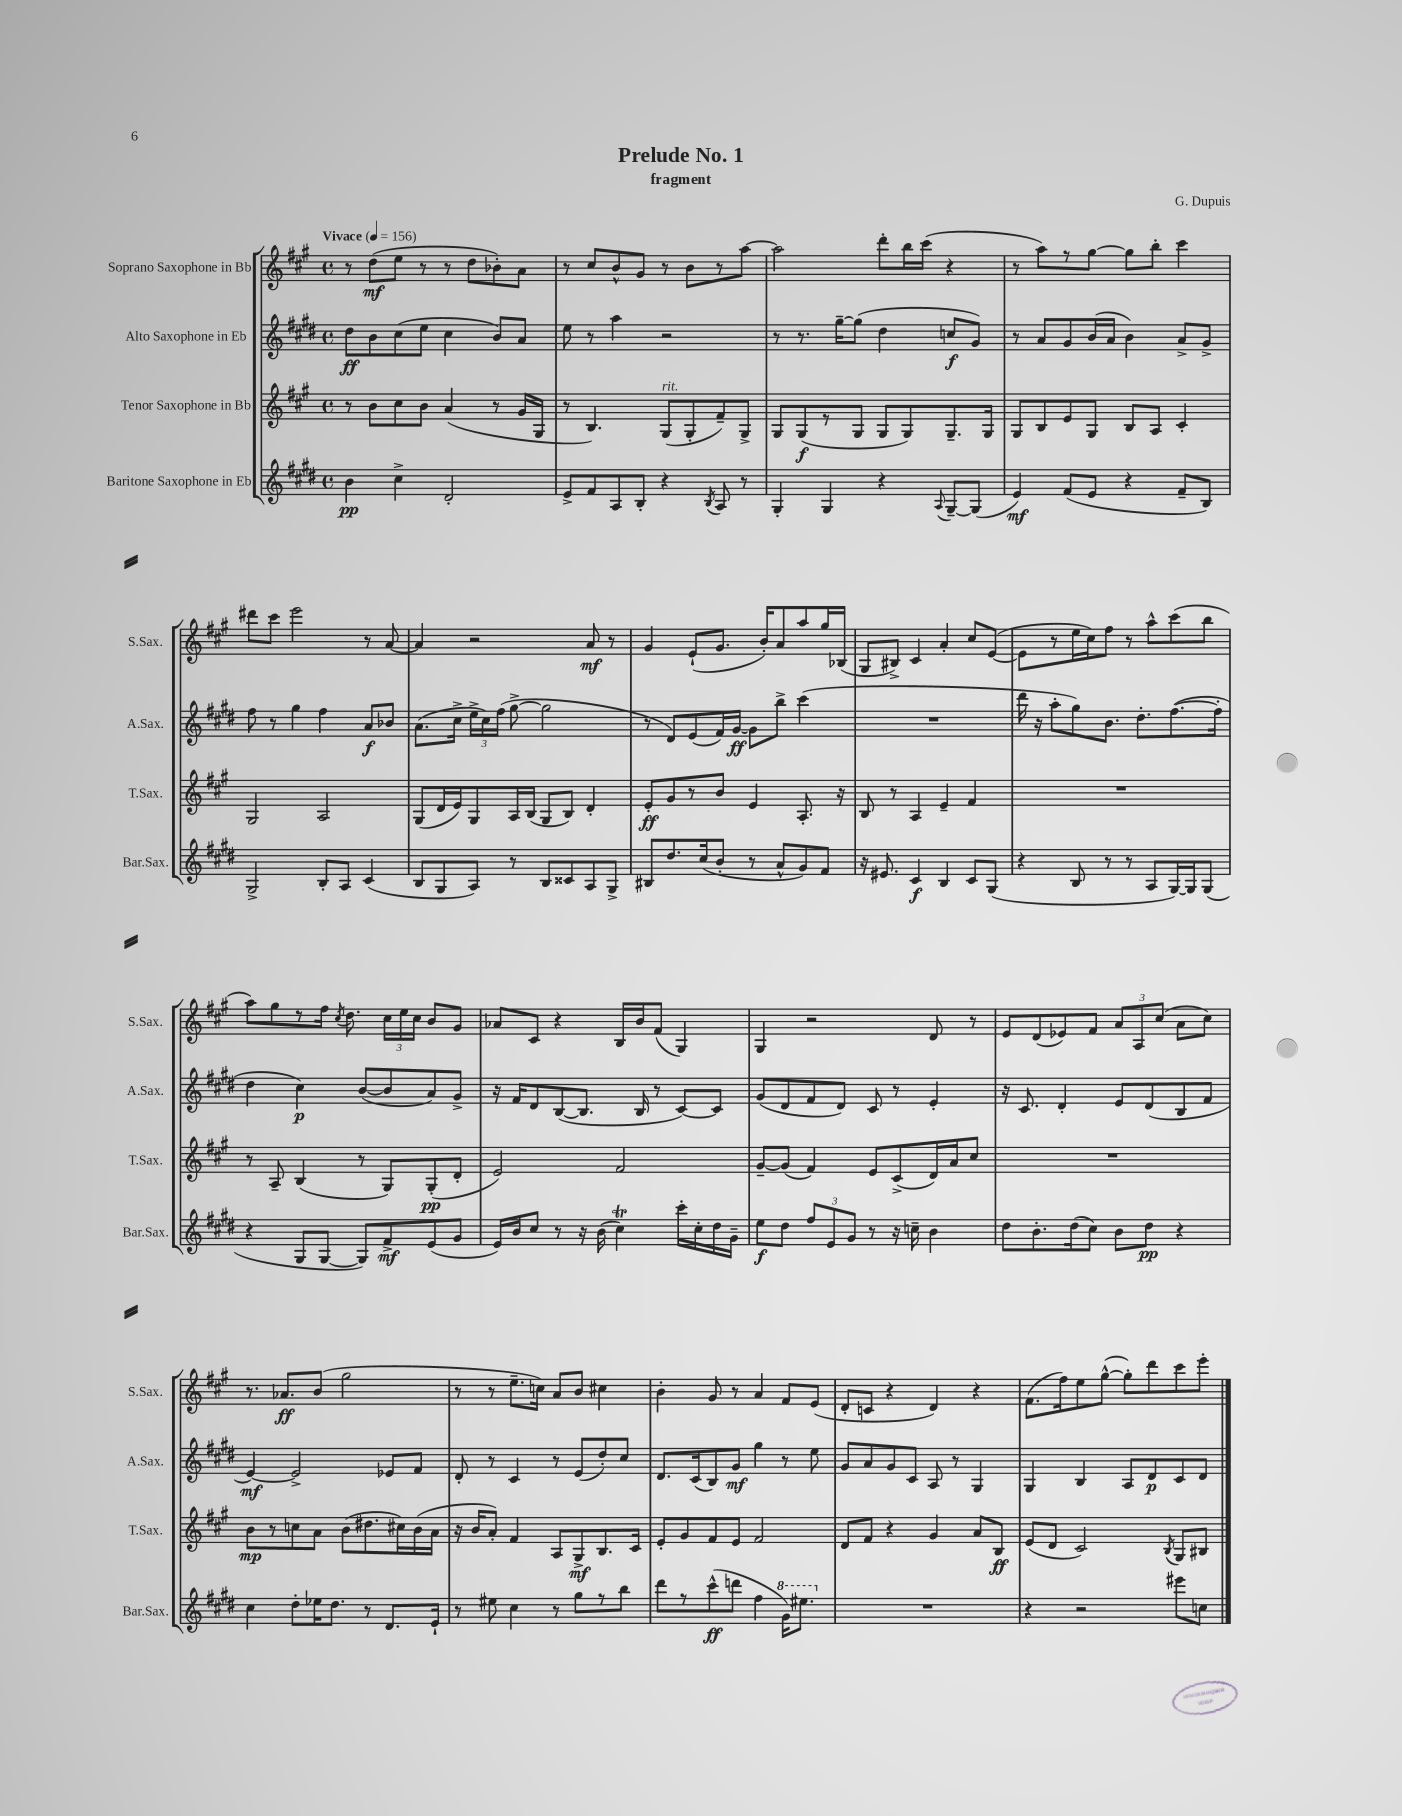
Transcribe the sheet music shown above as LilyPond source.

\header { title = "Prelude No. 1" composer = "G. Dupuis" subtitle = "fragment" }
<<
\new StaffGroup <<
\new Staff = "s0" \with { instrumentName = "Soprano Saxophone in Bb" shortInstrumentName = "S.Sax." } {
    \clef treble \key a \major \defaultTimeSignature \time 4/4 \tempo "Vivace" 4 = 156
    \autoBeamOff r8 d''8[\mf( e''8] r8 r8 d''8[ bes'8-.) a'8] |
    r8 cis''8[ b'8-^ gis'8] r8 b'8[ r8 a''8]~ |
    a''2 d'''8[-. b''16 cis'''16]( r4 |
    r8 a''8[) r8 gis''8]~ gis''8[ b''8]-. cis'''4 |
    dis'''8[ cis'''8] e'''2 r8 a'8~ |
    a'4 r2 a'8\mf r8 |
    gis'4 e'8[-!( gis'8.] b'16[-.) a'8 a''8 gis''16 bes16]( |
    gis8[ bis8]->) cis'4 a'4-. cis''8[ e'8]~( |
    e'8[ r8 e''16 cis''16) fis''8] r8 a''8[-^ cis'''8( b''8] |
    a''8[) gis''8 r8 fis''16] \acciaccatura { cis''8 } d''8. \tuplet 3/2 { cis''16[ e''16 cis''16] } b'8[ gis'8] |
    aes'8[ cis'8] r4 b16[ b'16 fis'8]( gis4) |
    gis4 r2 d'8 r8 |
    e'8[ d'8( ees'8) fis'8] \tuplet 3/2 { a'8[ a8 cis''8]( } a'8[ cis''8]) |
    r8. aes'8.[\ff b'8]( gis''2 |
    r8 r8 e''8.[-- c''16]) a'8[ b'8] cis''4 |
    b'4-. gis'8 r8 a'4 fis'8[ e'8]( |
    d'8[-. c'8] r4 d'4) r4 |
    fis'8.[( fis''16) e''8 gis''8]~-^( gis''8[-.) d'''8 cis'''8 e'''8]-. \bar "|." |
}
\new Staff = "s1" \with { instrumentName = "Alto Saxophone in Eb" shortInstrumentName = "A.Sax." } {
    \clef treble \key e \major \defaultTimeSignature \time 4/4
    \autoBeamOff dis''8[\ff b'8 cis''8( e''8] cis''4 b'8[) a'8] |
    e''8 r8 a''4 r2 |
    r8 r8. gis''16[~-- gis''8]( dis''4 c''8[\f gis'8]) |
    r8 a'8[ gis'8 b'16( a'16] b'4) a'8[-> gis'8]-> |
    fis''8 r8 gis''4 fis''4 a'8[\f bes'8] |
    a'8.[( cis''16]-> \tuplet 3/2 { e''16[-> cis''16) fis''16]( } gis''8~-> gis''2 |
    r8 dis'8[) e'8( fis'16) gis'16]~\ff gis'8[ b''8]-> cis'''4( |
    R1 |
    dis'''16 r16 a''8[-. gis''8) b'8.] dis''8.[-. fis''8.~( fis''16]-. |
    dis''4 cis''4\p) b'8[~( b'8 a'8) gis'8]-> |
    r16 fis'16[ dis'8 b8~( b8.] b16 r8 cis'8[~) cis'8] |
    gis'8[( dis'8 fis'8 dis'8]) cis'8 r8 e'4-. |
    r16 cis'8. dis'4-. e'8[ dis'8( b8 fis'8] |
    e'4~\mf) e'2-> ees'8[ fis'8] |
    dis'8-. r8 cis'4 r8 e'8[( dis''8-.) cis''8] |
    dis'8.[ cis'16( b8) gis'8]\mf gis''4 r8 e''8 |
    gis'8[ a'8 gis'8 cis'8] a8 r8 gis4 |
    gis4 b4 a8[ dis'8\p cis'8 dis'8] \bar "|." |
}
\new Staff = "s2" \with { instrumentName = "Tenor Saxophone in Bb" shortInstrumentName = "T.Sax." } {
    \clef treble \key a \major \defaultTimeSignature \time 4/4
    \autoBeamOff r8 b'8[ cis''8 b'8] a'4( r8 gis'16[ gis16] |
    r8 b4.) gis8[^\markup { \italic "rit." }( gis8-. fis'8--) gis8]-> |
    gis8[ gis8\f( r8 gis8] gis8[ gis8) gis8.-- gis16] |
    gis8[ b8 e'8 gis8] b8[ a8] cis'4-. |
    gis2 a2 |
    gis8[( d'16 e'16) gis8 a16 b16]( gis8[ b8]) d'4-. |
    e'8[-.\ff gis'8 r8 b'8] e'4 a8.-. r16 |
    b8 r8 a4 e'4-- fis'4 |
    R1 |
    r8 a8-- b4( r8 gis8[) gis8-.\pp( d'8]-. |
    e'2) fis'2 |
    gis'8[~-- gis'8]( fis'4) e'8[ cis'8->( d'16) a'16 cis''8] |
    R1 |
    b'8[\mp r8 c''8 a'8] b'8[( dis''8. cis''16) b'16( a'16] |
    r16 b'16[ a'8]-.) fis'4 a8[ gis8->\mf b8. cis'16] |
    e'8[-. gis'8 fis'8 e'8] fis'2 |
    d'8[ fis'8] r4 gis'4 a'8[ b8]\ff |
    e'8[( d'8] cis'2) \acciaccatura { b8 } gis8[ bis8] \bar "|." |
}
\new Staff = "s3" \with { instrumentName = "Baritone Saxophone in Eb" shortInstrumentName = "Bar.Sax." } {
    \clef treble \key e \major \defaultTimeSignature \time 4/4
    \autoBeamOff b'4\pp cis''4-> dis'2-. |
    e'8[-> fis'8 a8 b8]-. r4 \acciaccatura { b8 } a8 r8 |
    gis4-. gis4 r4 \appoggiatura { a8 } gis8[~-- gis8]( |
    e'4\mf) fis'8[( e'8] r4 fis'8[-- b8]) |
    gis2-> b8[-. a8] cis'4( |
    b8[ gis8 a8]) r8 b8[ cisis'8 a8 gis8]-> |
    bis8[ dis''8. cis''16( b'8]-. r8 a'8[-^ gis'8) fis'8] |
    r16 eis'8. cis'4\f b4 cis'8[ gis8]( |
    r4 b8 r8 r8 a8[ gis16~) gis16 gis8]( |
    r4 gis8[ gis8]~ gis8[) fis'8->\mf e'8( gis'8] |
    e'16[) b'16 cis''8] r8 r16 b'16( cis''4\trill) cis'''16[-. cis''16-. dis''16 gis'16]-- |
    e''8[\f dis''8] \tuplet 3/2 { fis''8[ e'8 gis'8] } r8 r16 c''16-- b'4 |
    dis''8[ b'8.-. dis''16( cis''8]) b'8[ dis''8]\pp r4 |
    cis''4 dis''8[-. ees''16 dis''8.] r8 dis'8.[ e'16]-! |
    r8 eis''8 cis''4 r8 gis''8[ r8 b''8] |
    dis'''8[ r8 cis'''8-^\ff( d'''8] fis''4 \ottava #1 gis''16[) eis'''8.] \ottava #0 |
    R1 |
    r4 r2 eis'''8[ c''8] \bar "|." |
}
>>
>>
\layout { \context { \Score \remove "Bar_number_engraver" } }
